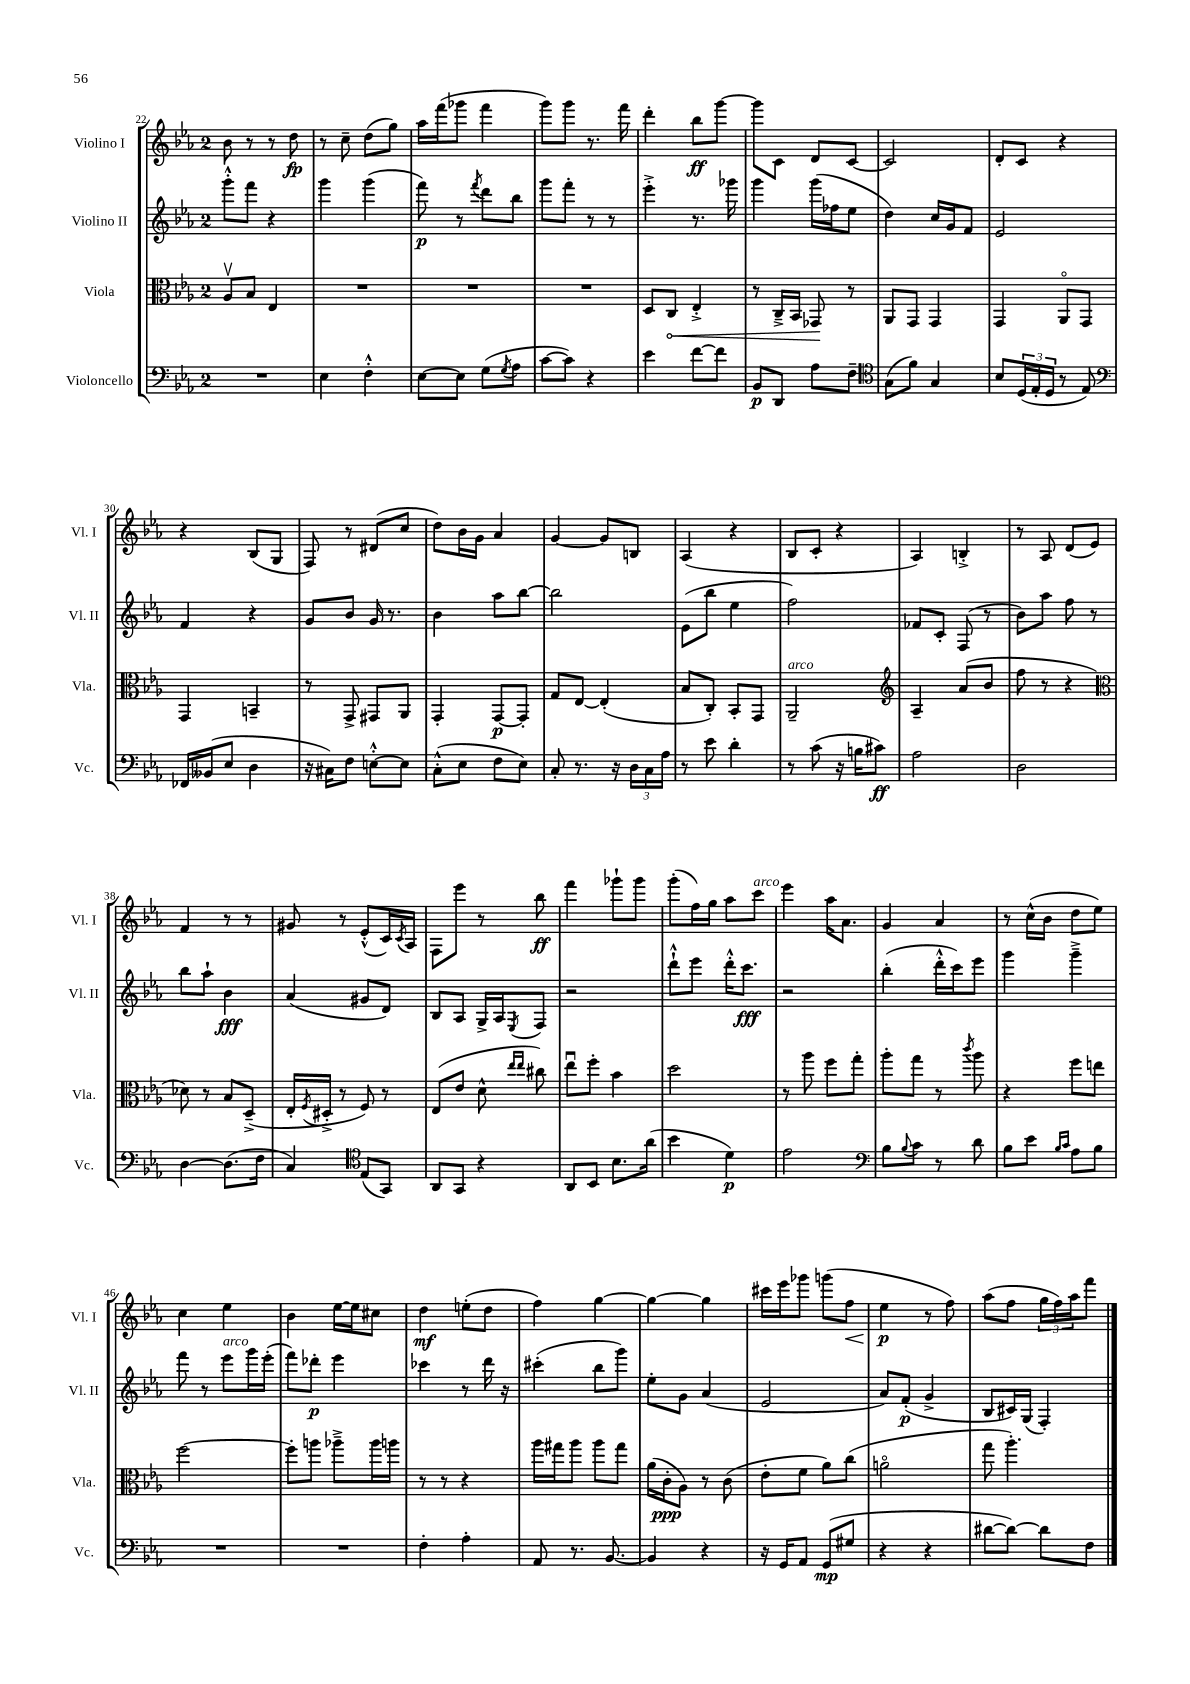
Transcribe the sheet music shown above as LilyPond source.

<<
\new StaffGroup <<
\new Staff = "s0" \with { instrumentName = "Violino I" shortInstrumentName = "Vl. I" } {
    \clef treble \key ees \major \once \override Staff.TimeSignature.style = #'single-digit \time 2/4
    bes'8 r8 r8 d''8\fp |
    r8 c''8-- d''8( g''8) |
    aes''16 f'''16( ges'''8 f'''4 |
    g'''8) g'''8 r8. f'''16 |
    d'''4-. bes''8\ff g'''8~ |
    g'''8 c'8 d'8 c'8~ |
    c'2 |
    d'8-. c'8 r4 |
    r4 bes8( g8 |
    f8) r8 dis'8( c''8 |
    d''8) bes'16 g'16 aes'4 |
    g'4~ g'8 b8 |
    aes4( r4 |
    bes8 c'8-. r4 |
    aes4) b4-.-> |
    r8 aes8 d'8( ees'8) |
    f'4 r8 r8 |
    gis'8 r8 ees'8-.-^( c'16) \acciaccatura { c'8 } aes16 |
    f8 ees'''8 r8 bes''8\ff |
    f'''4 ges'''8-! ges'''8 |
    g'''8-.( f''16) g''16 aes''8 c'''8^\markup { \italic "arco" } |
    ees'''4 aes''16 aes'8. |
    g'4 aes'4 |
    r8 c''16-^( bes'16 d''8 ees''8) |
    c''4 ees''4 |
    bes'4 ees''16~ ees''16 cis''8 |
    d''4\mf e''8-.( d''8 |
    f''4) g''4~ |
    g''4~ g''4 |
    cis'''16 ees'''16 ges'''8 g'''8( f''8\< |
    ees''4\p\! r8 f''8) |
    aes''8( f''8 \tuplet 3/2 { g''16 f''16) aes''16 } f'''8 \bar "|." |
}
\new Staff = "s1" \with { instrumentName = "Violino II" shortInstrumentName = "Vl. II" } {
    \clef treble \key ees \major \once \override Staff.TimeSignature.style = #'single-digit \time 2/4
    g'''8-.-^ f'''8 r4 |
    g'''4 g'''4( |
    f'''8\p) r8 \acciaccatura { f'''8 } d'''8 bes''8 |
    g'''8 f'''8-. r8 r8 |
    ees'''4-.-> r8. ges'''16 |
    g'''4 g'''16( fes''16 ees''8 |
    d''4) c''16 g'16 f'8 |
    ees'2 |
    f'4 r4 |
    g'8 bes'8 g'16 r8. |
    bes'4 aes''8 bes''8~ |
    bes''2 |
    ees'8( bes''8 ees''4 |
    f''2) |
    fes'8 c'8-. f8( r8 |
    bes'8) aes''8 f''8 r8 |
    bes''8 aes''8-! bes'4\fff |
    aes'4( gis'8 d'8) |
    bes8 aes8 g16-> aes16 \acciaccatura { ees8 } f8 |
    r2 |
    d'''8-!-^ ees'''8 d'''16-.-^ c'''8.\fff |
    r2 |
    bes''4-.( d'''16-.-^ c'''16) ees'''8 |
    g'''4 g'''4---> |
    f'''8 r8 ees'''8^\markup { \italic "arco" } g'''16 ees'''16-.( |
    f'''8) des'''8-.\p ees'''4 |
    ces'''4 r8 d'''16 r16 |
    cis'''4-.( bes''8 g'''8) |
    ees''8-. g'8 aes'4( |
    ees'2 |
    aes'8) f'8-.\p( g'4-> |
    bes8 cis'16) g16( f4-.) \bar "|." |
}
\new Staff = "s2" \with { instrumentName = "Viola" shortInstrumentName = "Vla." } {
    \clef alto \key ees \major \once \override Staff.TimeSignature.style = #'single-digit \time 2/4
    aes8\upbow bes8 ees4 |
    R2 |
    R2 |
    R2 |
    d8 \once \override Hairpin.circled-tip = ##t c8\< ees4-.-> |
    r8 c16---> bes,16 ges,8\! r8 |
    aes,8 g,8 g,4 |
    g,4 aes,8\flageolet g,8 |
    g,4 b,4-- |
    r8 g,8-> gis,8 aes,8 |
    g,4-. g,8~\p g,8-. |
    g8 ees8~ ees4-.( |
    bes8 c8-.) bes,8-. g,8 |
    aes,2--^\markup { \italic "arco" } |
    \clef treble aes4-- aes'8( bes'8 |
    f''8 r8 r4 |
    \clef alto des'8) r8 bes8 d8--->( |
    ees16-. \acciaccatura { f8 } dis16-.-> r8 f8) r8 |
    ees8( ees'8 d'8-^ \grace { ees''16 ees''16 } cis''8) |
    ees''8\downbow f''8-. bes'4 |
    d''2 |
    r8 aes''8 f''8 g''8-. |
    aes''8-. g''8 r8 \acciaccatura { c'''8 } aes''8 |
    r4 f''8 e''8 |
    f''2~ |
    f''8-. a''8 aes''8---> aes''16 a''16 |
    r8 r8 r4 |
    aes''16 gis''16 aes''8 aes''8 gis''8 |
    aes'16( c'16-.\ppp aes8) r8 c'8( |
    ees'8-. f'8 aes'8) c''8( |
    a'2\flageolet |
    g''8 aes''4.-.) \bar "|." |
}
\new Staff = "s3" \with { instrumentName = "Violoncello" shortInstrumentName = "Vc." } {
    \clef bass \key ees \major \once \override Staff.TimeSignature.style = #'single-digit \time 2/4
    R2 |
    ees4 f4-.-^ |
    ees8~ ees8 g8( \acciaccatura { g8 } aes8 |
    c'8~ c'8) r4 |
    ees'4 f'8~ f'8 |
    bes,8\p d,8 aes8 f8-- |
    \clef tenor g8( f'8) g4 |
    bes8 \tuplet 3/2 { d16( ees16-. d16 } r8 ees8) |
    \clef bass fes,16 beses,16( ees8 d4 |
    r16 cis16) f8 e8~-.-^ e8 |
    c8-.-^( ees8 f8 ees8) |
    c8-. r8. r16 \tuplet 3/2 { d16 c16 aes16 } |
    r8 ees'8 d'4-. |
    r8 c'8( r16 b16 cis'8\ff) |
    aes2 |
    d2 |
    d4~ d8.( f16 |
    c4) \clef tenor ees8( g,8) |
    aes,8 g,8 r4 |
    aes,8 bes,8 bes8. aes'16( |
    bes'4 d'4\p) |
    ees'2 |
    \clef bass bes8 \appoggiatura { bes8 } c'8 r8 d'8 |
    bes8 ees'8 \grace { bes16 c'16 } aes8 bes8 |
    R2 |
    R2 |
    f4-. aes4-. |
    aes,8 r8. bes,8.~ |
    bes,4 r4 |
    r16 g,16 aes,8 g,8\mp( gis8 |
    r4 r4 |
    dis'8~ dis'8~) dis'8 f8 \bar "|." |
}
>>
>>
\layout { \context { \Score currentBarNumber = #22 } }
